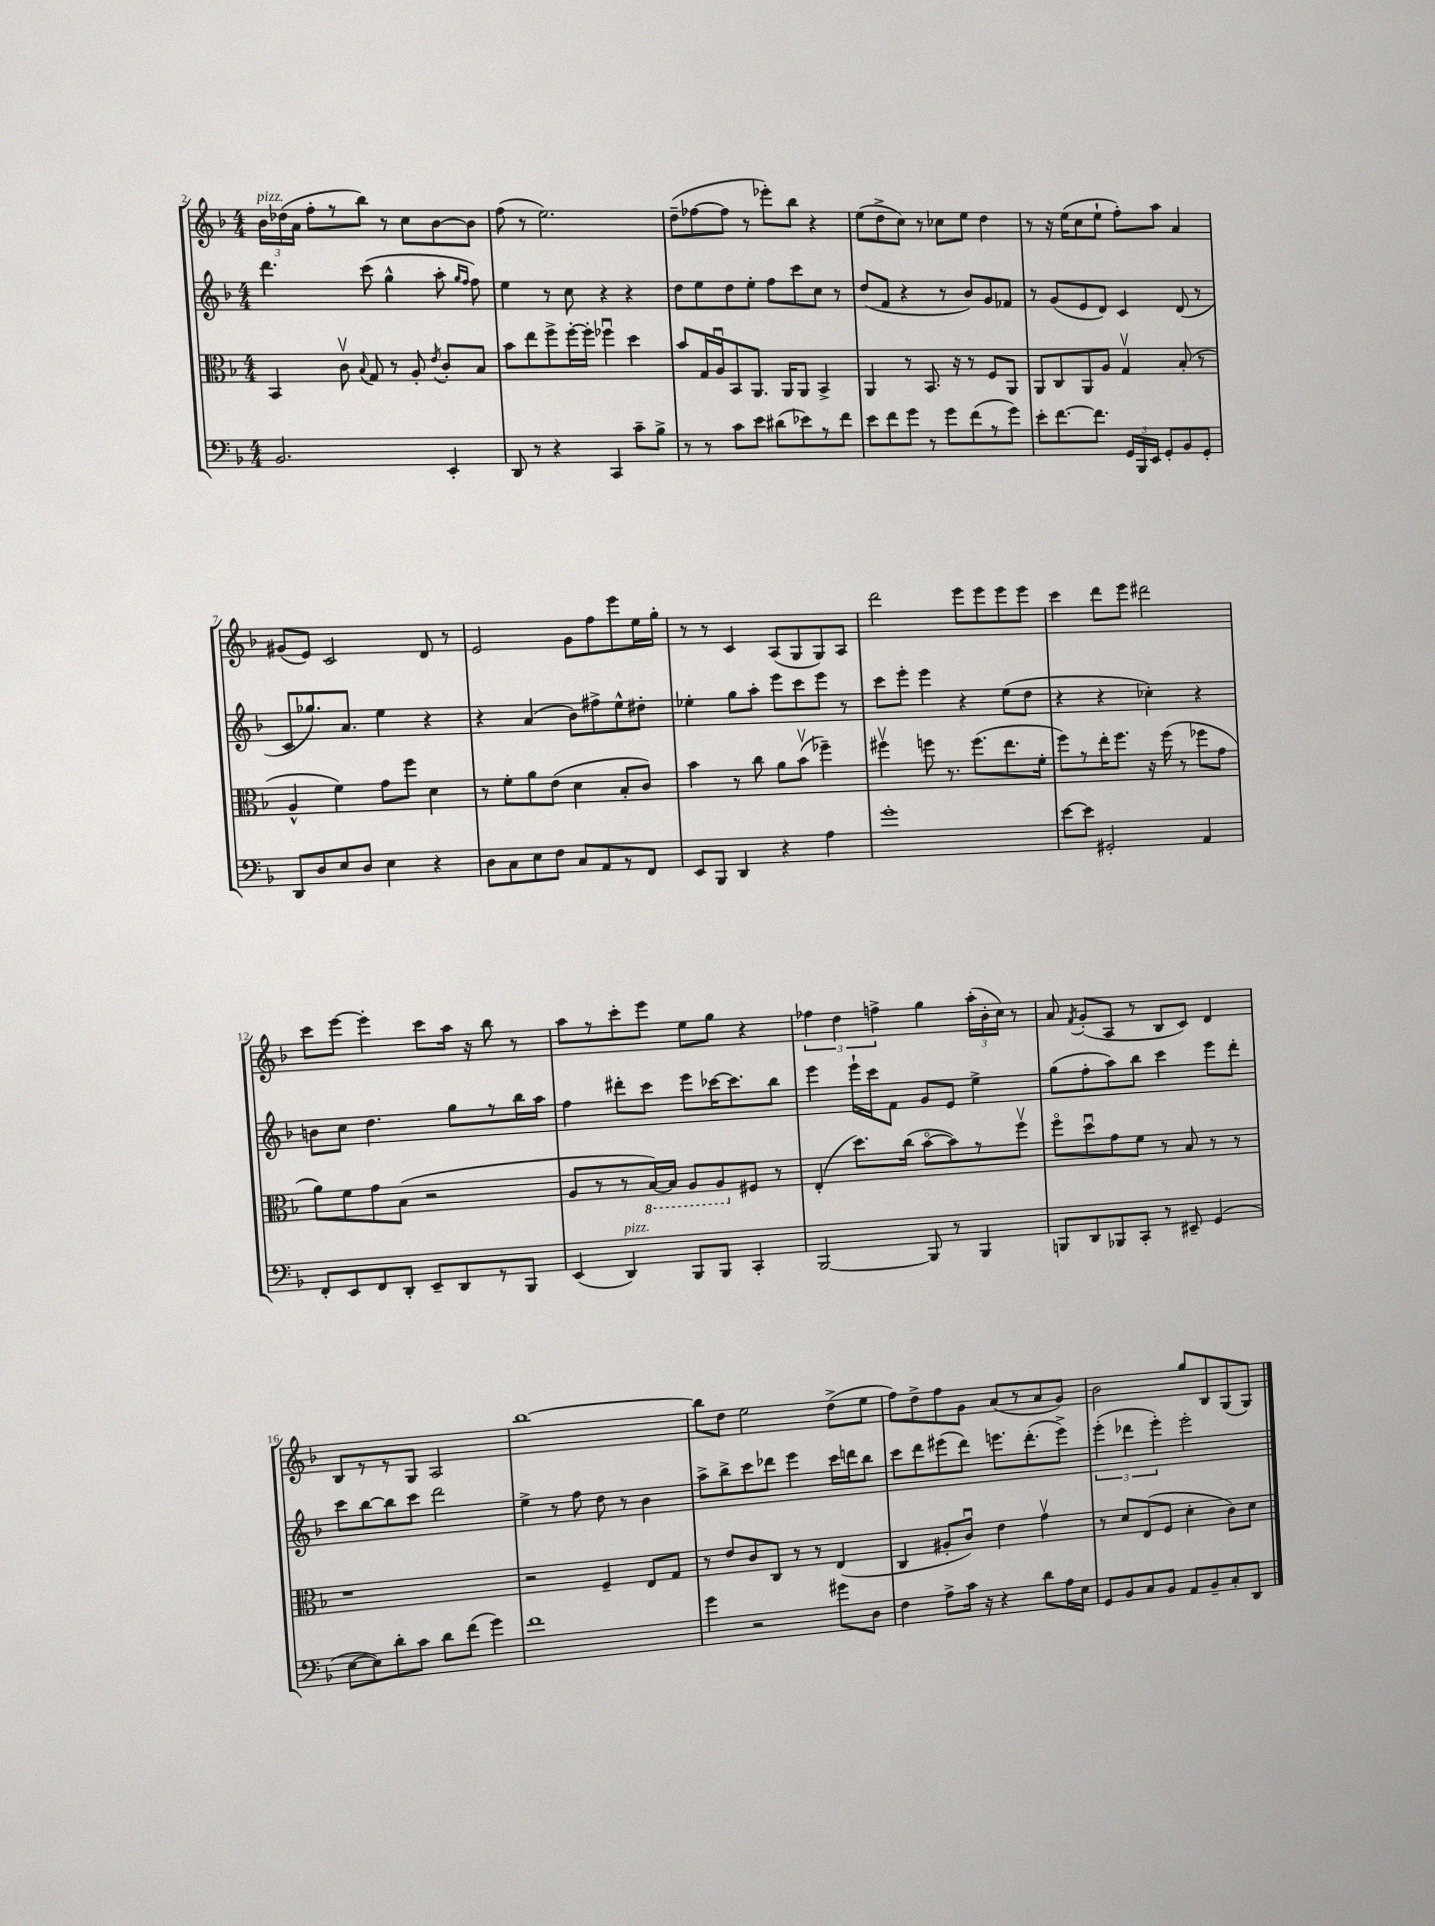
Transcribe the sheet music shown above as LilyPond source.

<<
\new StaffGroup <<
\new Staff = "s0" {
    \clef treble \key f \major \numericTimeSignature \time 4/4
    \autoBeamOff \tuplet 3/2 { bes'16[^\markup { \italic "pizz." } des''16( a'16] } f''8[-. r8 bes''8]) r8 c''8[ bes'8~ bes'8] |
    f''8( r8 e''2.) |
    d''8[--( fes''8~ fes''8] r8 ees'''8[-.) bes''8] r4 |
    e''8[( d''8-> c''8]) r8 ces''8[ e''8] d''4 |
    r8 r16 e''16[( c''8 e''8]-! f''8[-.) a''8] a'4 |
    gis'8[( e'8]) c'2 d'8 r8 |
    e'2 g'8[ f''8 e'''8 e''16 g''16]-. |
    r8 r8 c'4 a8[( g8 g8) a8] |
    d'''2 e'''8[ e'''8 e'''8 e'''8] |
    c'''4 d'''8[ e'''8] dis'''2 |
    c'''8[ e'''8]~ e'''4-. c'''8[ a''16] r16 bes''8 r8 |
    a''8[ r8 c'''8-. e'''8] e''8[ g''8] r4 |
    \tuplet 3/2 { fes''4 d''4 f''4-> } g''4 \tuplet 3/2 { a''16[-.( bes'16-. c''16]) } r8 |
    a'8 \acciaccatura { f'8 } g'8[-.( a8] r8 bes8[ c'8]) d'4 |
    bes8[ r8 r8 g8] a2 |
    bes''1~ |
    bes''8[ d''8] e''2 d''8[->( e''8] |
    f''8[) d''8-> f''8 g'8] a'8[( r8 a'8 g'8]) |
    bes'2 g''8[ bes8 g8( g8]) \bar "|." |
}
\new Staff = "s1" {
    \clef treble \key f \major \numericTimeSignature \time 4/4
    \autoBeamOff d'''4. c'''8( g''4-^ a''8-. \grace { g''16[ f''16] } f''8) |
    e''4 r8 c''8 r4 r4 |
    d''8[ e''8 d''8 e''8]-. f''8[ c'''8 c''8] r8 |
    d''8[( f'8] r4 r8 bes'8[) g'8 fes'8] |
    r8 g'8[( e'8 d'8]) c'4 d'8( r8 |
    c'8[ ges''8.) a'8.] e''4 r4 |
    r4 a'4( bes'8[) fis''8-> e''8-^ dis''8]-. |
    ees''4-. g''8[ a''8]-. e'''8[ c'''8 e'''8] r8 |
    c'''8[ e'''8]-. e'''4 r4 e''8[( d''8] |
    r4 r4 ces''4-.) r4 |
    b'8[ c''8] d''4. g''8[ r8 bes''16 a''16] |
    f''4 dis'''8[-. c'''8] e'''8[ ces'''16~ ces'''8. bes''8] |
    e'''4 e'''16[-! c'''16 f'8] g'8[ e'8] e''4-> |
    g''8[( f''8-. a''8) bes''8] c'''4 e'''8[ d'''8]-. |
    c'''8[ bes''8~ bes''8 c'''8] d'''2 |
    e''4-> r8 f''8 d''8 r8 bes'4 |
    a''8[-> bes''8-> c'''8 des'''8] e'''4 c'''16[ d'''16 bes''8] |
    c'''8[ d'''8 eis'''8( d'''8]) e'''8.[ d'''8.-.( e'''8]->) |
    \tuplet 3/2 { e'''4-.( des'''4 e'''4-.) } e'''2-. \bar "|." |
}
\new Staff = "s2" {
    \clef alto \key f \major \numericTimeSignature \time 4/4
    \autoBeamOff bes,4 c'8\upbow \appoggiatura { bes8 } g8 r8 a8-. \acciaccatura { e'8 } c'8[-. bes8] |
    bes'8[ e''8 f''8-> f''16~-. f''16]-. fes''4\downbow d''4 |
    bes'8[ g16 a16\downbow bes,8 a,8.] a,16[ a,8] bes,4-> |
    a,4 r8 bes,8. r16 r8 f8[ a,8] |
    a,8[ c8 a,8 a8] g4\upbow bes8-.( r8 |
    a4-^ f'4) g'8[ f''8] d'4 |
    r8 f'8[-. a'8 e'8]( d'4 bes8[-. c'8]) |
    bes'4 r8 c''8 a'8[ bes'8]\upbow( fes''4--) |
    fis''4\upbow f''8 r8. f''8.[( e''8. f'16]-. |
    f''8[) r8 e''16-. f''8.] r16 f''16( r8 fes''8[ g'8] |
    a'8[) f'8 g'8 bes8]( r2 |
    a8[ r8 r8 \ottava #-1 bes,16~) bes,16] a,8[ a,8 \ottava #0 fis8] r8 |
    e4-.( d''8.[) c''16]( bes'8[~\flageolet bes'8) r8 f''8]\upbow |
    f''8[\flageolet d''8\downbow g'8 f'8] r8 bes8 r8 r8 |
    r1 |
    r2 f4-- e8[ g8] |
    r8 e'8[ c'8 c8] r8 r8 e4( |
    c4 ais8[-. c'8]\downbow) e'4 g'4\upbow |
    r8 d'8[ e8( f8] d'4-. c'8[) d'8] \bar "|." |
}
\new Staff = "s3" {
    \clef bass \key f \major \numericTimeSignature \time 4/4
    \autoBeamOff bes,2. e,4-. |
    d,8 r8 r4 c,4 c'8[-- bes8]-> |
    r8 r8 c'8[ e'8] dis'8[( ees'8) r8 f'8] |
    e'8[ f'8 g'8] r8 g'8[ f'8( r8 g'8]) |
    e'8[-. f'8.~ f'8.] \tuplet 3/2 { g,16[ bes,,16 e,16] } g,8[-. bes,8 g,8]-. |
    d,8[ d8 e8 d8] e4 r4 |
    d8[ c8 e8 f8] c8[ a,8 r8 f,8] |
    e,8[ bes,,8] d,4 r4 a4 |
    g'1-. |
    e'8[~ e'8] gis,2-. a,4 |
    f,8[-. e,8 f,8 d,8]-. e,8[-- d,8 r8 bes,,8] |
    e,4( d,4^\markup { \italic "pizz." }) bes,,8[ bes,,8] c,4-. |
    bes,,2~ bes,,8 r8 bes,,4 |
    b,,8[ d,8 bes,,8 c,8]-. r8 eis,8-- g,4( |
    e8[~ e8) d'8-. c'8] d'8[ f'8]( g'4) |
    f'1 |
    g'4 r2 gis'8[ d8] |
    f4 a8[-> c'16] r16 r4 d'8[ a16 e16] |
    g,8[ bes,8 c8 bes,8] a,8[ bes,8-- c8-. d,8] \bar "|." |
}
>>
>>
\layout { \context { \Score currentBarNumber = #2 } }
